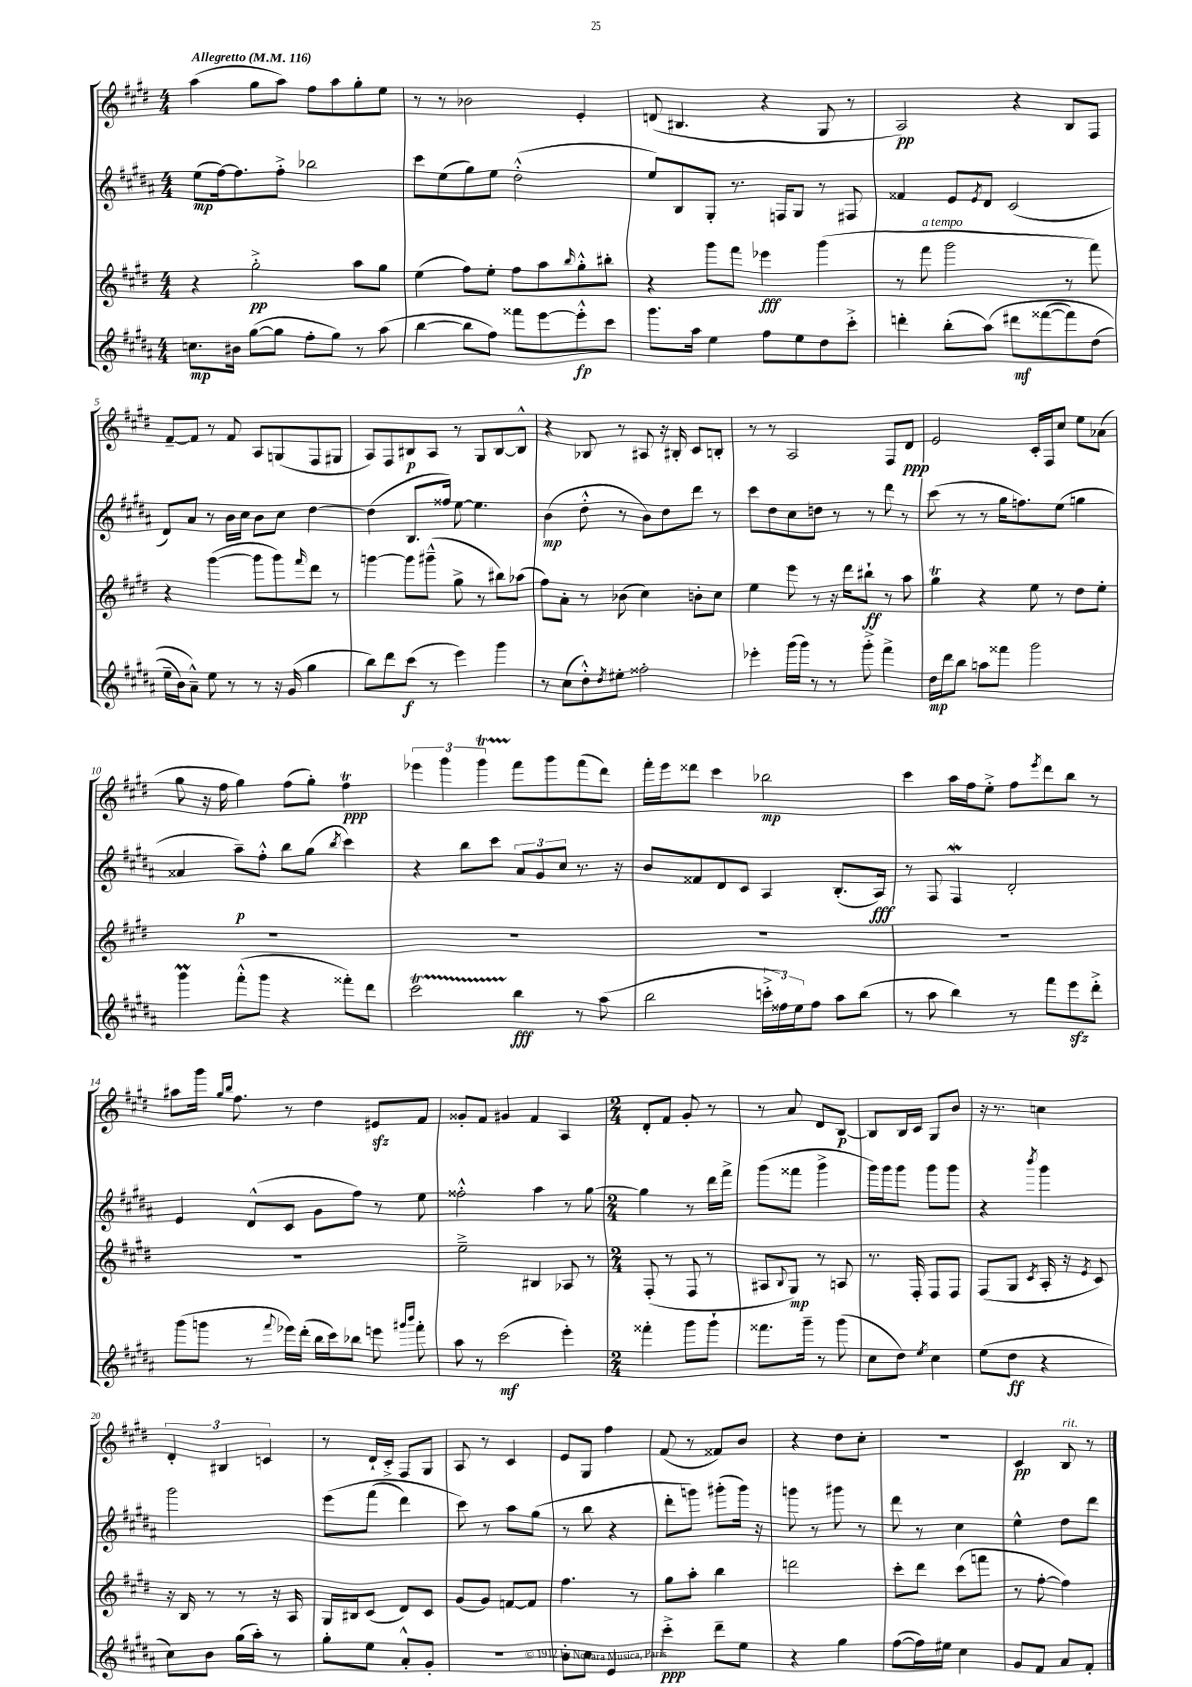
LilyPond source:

<<
\new StaffGroup <<
\new Staff = "s0" {
    \clef treble \key e \major \numericTimeSignature \time 4/4 \tempo "Allegretto" 4 = 116
    a''4( gis''8 a''8) fis''8 a''8 gis''8-. e''8 |
    r8 r8 bes'2 e'4-. |
    d'8( bis4. r4 gis8 r8 |
    a2\pp) r4 b8 fis8 |
    fis'8~-- fis'8 r8 fis'8 a8 g8( fis8 gis8 |
    a8) fis8 bis8\p a8 r8 gis8 bis8~ bis8-^ |
    r4 bes8 r8 ais8 r16 bis16-. cis'8 b8-. |
    r8 r8 a2 fis8 dis'8\ppp |
    e'2 cis'16-. fis16 cis''8 e''8 aes'8( |
    gis''8 r16 fis''16 gis''4) fis''8( gis''8-.) fis''4\trill\ppp |
    \tuplet 3/2 { ees'''4 gis'''4 gis'''4\startTrillSpan } fis'''8\stopTrillSpan gis'''8 fis'''8( dis'''8) |
    fis'''16-. e'''16 disis'''8 cis'''4 bes''2\mp |
    cis'''4 a''16 fis''16 e''8-.-> fis''8 \acciaccatura { e'''8 } dis'''8 b''8 r8 |
    ais''8 gis'''16 \grace { gis''16 b''16 } fis''8. r8 dis''4 eis'8\sfz fis'8 |
    gisis'8-. fis'8 gis'4 fis'4 a4 |
    \numericTimeSignature \time 2/4 dis'8-. fis'8 gis'8-. r8 |
    r8 a'8 dis'8 b8~\p |
    b8 b16 cis'16 gis8 b'8 |
    r16 r8. c''4 |
    \tuplet 3/2 { dis'4-. bis4 c'4 } |
    r8 dis'16-! cis'16-.-> fis8 gis8 |
    a8 r8 cis'4 |
    e'8 gis8 fis''4 |
    fis'8( r8 fisis'8) b'8 |
    r4 dis''8 cis''8-. |
    r2 |
    cis'4\pp b8^\markup { \italic "rit." } r8 \bar "|." |
}
\new Staff = "s1" {
    \clef treble \key b \major \numericTimeSignature \time 4/4
    e''8\mp( fis''16~) fis''8. fis''8-.-> bes''2 |
    cis'''8 e''8( gis''8) e''8 dis''2-.-^( |
    e''8) b8 gis8-. r8. f16 gis8 r8 fis8 |
    fisis'4 e'8 \acciaccatura { e'8 } dis'8 cis'2( |
    dis'8) ais'8 r8 b'16 cis''16 b'8 cis''8 dis''4~ |
    dis''4( b8. fisis''16) e''8~ e''4. |
    b'4\mp( dis''8-.-^ r8 b'8) dis''8 dis'''8 r8 |
    cis'''8 dis''8 cis''8 d''8 r8 r8 dis'''8 r8 |
    cis'''8( r8 r8 gis''16 f''8.) e''8( g''4 |
    aisis'4 ais''8--\p) fis''8-.-^ b''8 gis''8( \acciaccatura { b''8 } cis'''4) |
    r4 b''8 cis'''8 \tuplet 3/2 { ais'8 gis'8 cis''8 } r8. r16 |
    b'8 fisis'8 dis'8 cis'8 ais4 b8.-.( ais16\fff) |
    r8 fis8 fis4\mordent dis'2-. |
    e'4 dis'8-^( cis'8 gis'8 fis''8) r8 e''8 |
    fisis''2-.-^ ais''4 r8 gis''8~ |
    \numericTimeSignature \time 2/4 gis''4 r8 dis'''16 fis'''16-> |
    gis'''8( fisis'''8 gis'''4-> |
    gis'''16) gis'''16 gis'''8 gis'''8 gis'''8 |
    r4 \acciaccatura { b'''8 } gis'''4 |
    gis'''2 |
    e'''8\( fis'''8( dis'''4) |
    cis'''8\) r8 ais''8 gis''8( |
    r8 b''8 r4 |
    dis'''8-. g'''8) gis'''8-.( gis'''16) r16 |
    g'''8 r8 gis'''8 r8 |
    dis'''8 r8 cis''4 |
    e''4-^ dis''8 dis'''8 \bar "|." |
}
\new Staff = "s2" {
    \clef treble \key e \major \numericTimeSignature \time 4/4
    r4 gis''2-.->\pp a''8 gis''8 |
    e''4( fis''8) e''8-. fis''8 a''8 \grace { b''16 } gis''8-.-^ bis''8-. |
    r4 gis'''8 fis'''8 ees'''4\fff gis'''4( |
    r8 fis'''8^\markup { \italic "a tempo" } gis'''2 r8 fis'''8) |
    r4 gis'''4~( gis'''8 gis'''8) \grace { fis'''16 } dis'''8 r8 |
    g'''4~ g'''8 gis'''8---^( gis''8-> r8 bis''8) aes''8( |
    fis''8) a'8-. r8 bes'8( cis''4) b'8-. cis''8 |
    e''4 e'''8 r8 r16 dis'''16 bis''8-!\ff r8 a''8 |
    gis''4\trill r4 e''8 r8 dis''8 e''8-. |
    R1 |
    R1 |
    R1 |
    R1 |
    R1 |
    e''2---> bis4 aes8 r8 |
    \numericTimeSignature \time 2/4 fis8-.( r8 fis8 r8 |
    ais8 \appoggiatura { b8 } gis8\mp) r8 a8 |
    r8. fis16-. fis8 fis8 |
    fis8( gis8 \acciaccatura { cis'8 } a16-. r16 \acciaccatura { e'8 } cis'8) |
    r16 b16 r8 r8 r16 a16 |
    gis16 bis16 cis'8( dis'8) cis'8 |
    gis'8( gis'8) f'8~ f'8 |
    fis''4. r8 |
    gis''8 a''8-. b''4 |
    d'''2 |
    cis'''8-. dis'''8 cis'''8( f'''8 |
    r8 fis''8~-. fis''4) \bar "|." |
}
\new Staff = "s3" {
    \clef treble \key b \major \numericTimeSignature \time 4/4
    c''8.\mp bis'16 gis''8~( gis''8 fis''8-. gis''8) r8 ais''8( |
    b''4~ b''8 fis''8) fisis'''8 e'''8~ e'''8-.-^\fp cis'''8 |
    gis'''8. ais''16 e''4 fis''8 e''8 dis''8 cis'''8-.-> |
    d'''4-. b''8-.( ais''8)\( dis'''8\mf fisis'''8~( fisis'''8) dis''8( |
    e''16-- b'16\) ais'8---^) e''8 r8 r8 r16 gis'16( gis''4 |
    b''8) dis'''8 cis'''8\f( r8 e'''4) gis'''4 |
    r8 cis''8( dis''8-.-^) \acciaccatura { dis''8 } eis''8-. fisis''2-. |
    ees'''4-. gis'''16( gis'''16) r8 r8 gis'''8-.-> fis'''4-> |
    dis''16\mp dis'''16 b''8 a''8 fisis'''8 gis'''2 |
    gis'''4\prall fis'''8-.-^( gis'''8 r4 fisis'''8-.) dis'''8 |
    cis'''2\startTrillSpan b''4\stopTrillSpan\fff r8 ais''8( |
    b''2 \tuplet 3/2 { c'''16-.-> fisis''16) e''16 } fisis''8 ais''8 b''8( |
    r8 ais''8 b''4) r8 fis'''8 e'''8\sfz dis'''8-.-> |
    gis'''8( g'''8 r8 \appoggiatura { fis'''8 } ees'''16) dis'''16-.( b''16 cis'''16) bes''8 e'''8 \grace { gis'''16 b'''16 } fis'''8-. |
    ais''8 r8 cis'''2\mf( e'''4-.) |
    \numericTimeSignature \time 2/4 fisis'''4-. gis'''8 gis'''8-! |
    fisis'''8. gis'''16-- r8 gis'''8( |
    cis''8 dis''8) \acciaccatura { e''8 } cis''4 |
    e''8( dis''8\ff r4 |
    cis''8) b'8 gis''16( ais''16-.) r8 |
    gis''8-. e''8 ais'8-.-^ gis'8-. |
    R2 |
    b'8-. cis''8 e'4 |
    cis'''4-.->\ppp dis'''8-- e''8 |
    r4 gis''4 |
    fis''8~( fis''16) eis''16 cis''4 |
    gis'8 fis'8 ais'8 fis'8-. \bar "|." |
}
>>
>>
